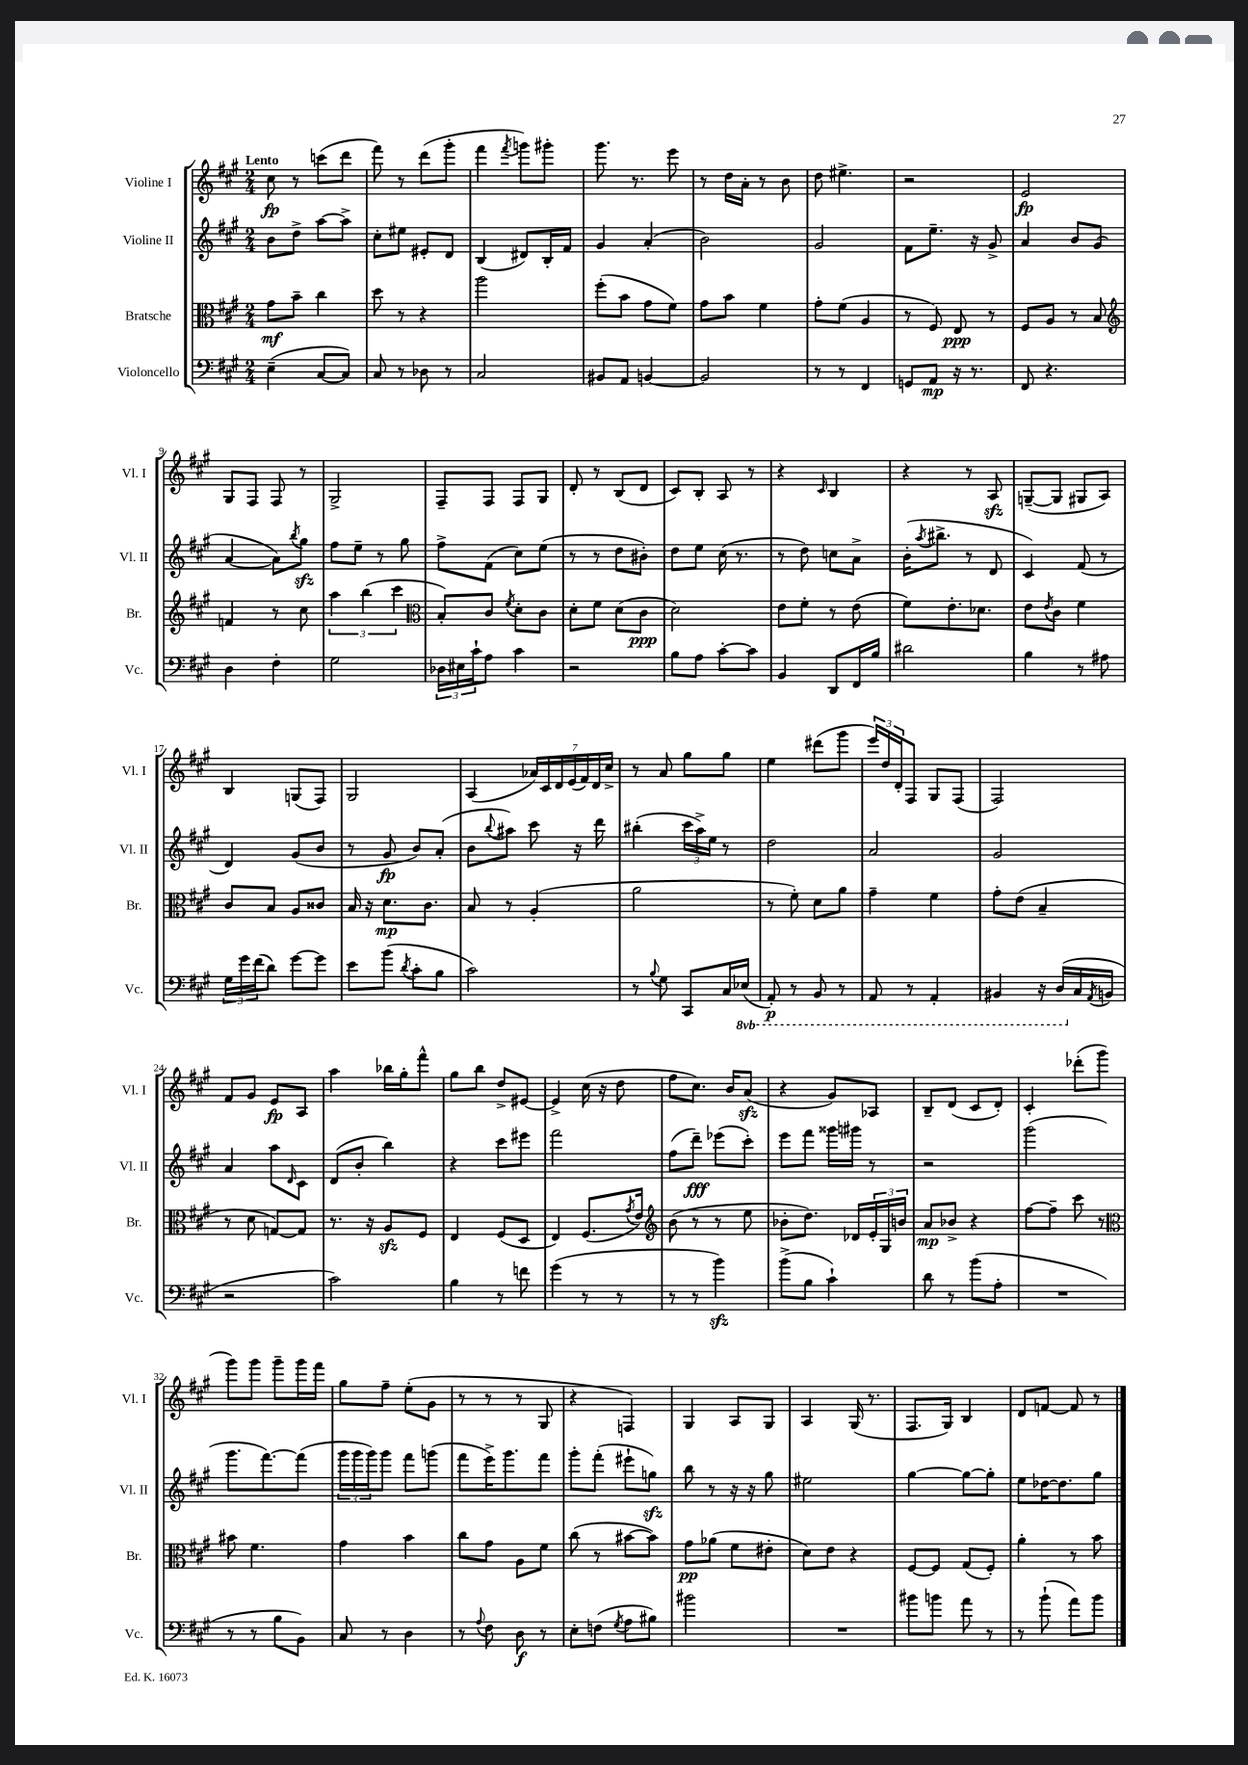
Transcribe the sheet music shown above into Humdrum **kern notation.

**kern	**kern	**kern	**kern
*staff4	*staff3	*staff2	*staff1
*clefF4	*clefC3	*clefG2	*clefG2
*k[f#c#g#]	*k[f#c#g#]	*k[f#c#g#]	*k[f#c#g#]
*M2/4	*M2/4	*M2/4	*M2/4
(4E~	8g#	8b	8cc#
.	8b~	8dd^	8r
[8C#	4cc#	[8aa	(8ccc
8C#])	.	8aa^]	8ddd
=	=	=	=
8C#	8dd	8cc#'	8fff#)
8r	8r	8ee#	8r
8D-	4r	8e#'	(8ddd
8r	.	8d	8ggg#'
=	=	=	=
2C#	2aa	(4B	4fff#
.	.	.	8qfff#
.	.	8d#)	8ggg)
.	.	16B'	8ggg#'
.	.	16f#	.
=	=	=	=
8BB#	(8ff#'	4g#	8.ggg#
8AA	8b	.	.
.	.	.	8.r
[4BB	8g#	(4a'	.
.	8f#)	.	8eee
=	=	=	=
2BB]	8g#	2b)	8r
.	8b	.	16dd
.	.	.	16a'
.	4f#	.	8r
.	.	.	8b
=	=	=	=
8r	8g#'	2g#	8dd
8r	(8f#	.	4.ee#^
4FF#	4A	.	.
=	=	=	=
8GG	8r	8f#	2r
8AA	8F#)	8.ee~	.
16r	8E	.	.
8.r	.	16r	.
.	8r	8g#^	.
=	=	=	=
8FF#	8F#	4a	2e
4.r	8A	.	.
.	8r	8b	.
.	8B	(8g#	.
=	=	=	=
*	*clefG2	*	*
4D	4f	[4a	8G#
.	.	.	8F#
4F#'	8r	8a])	8F#
.	.	8qbb	.
.	8cc#	8gg#	8r
=	=	=	=
2G#	6aa	8ff#	2G#^
.	.	8ee~	.
.	(6bb	.	.
.	.	8r	.
.	6ccc#	.	.
.	.	8gg#	.
=	=	=	=
*	*clefC3	*	*
24D-	8B')	8ff#^	8F#~
24E#	.	.	.
24c#`	.	.	.
8A	8c#	(8f#	8F#
.	8qf#	.	.
4c#	8d'	8cc#)	8F#
.	8c#	(8ee	8G#
=	=	=	=
2r	8d'	8r	8d'
.	8f#	8r	8r
.	(8d	8dd	(8B
.	8c#	8b#')	8d
=	=	=	=
8B	2d)	8dd	8c#)
8A	.	8ee	8B'
[8c#'	.	(16cc#	8A
.	.	8.r	.
8c#]	.	.	8r
=	=	=	=
4BB	8e	8r	4r
.	8f#'	8dd)	.
.	.	.	16qqc#
8DD	8r	8cc	4B
16FF#	(8e	8a^	.
16B	.	.	.
=	=	=	=
2d#	8f#)	(16b'	4r
.	.	8qaa	.
.	.	8.bb#^	.
.	8.e'	.	.
.	.	8r	8r
.	8.d-	.	.
.	.	8d	8A
=	=	=	=
4B	8e	4c#)	([8G~
.	8qe	.	.
.	8c#	.	8G]
8r	4f#	(8f#	8G#
8A#	.	8r	8A)
=	=	=	=
24G#	8c#	4d)	4B
24g#	.	.	.
(24f#	.	.	.
8d)	8B	.	.
[8g#	8A	(8g#	(8G
8g#]	8c##	8b	8F#)
=	=	=	=
8e	16B	8r	2G#
.	16r	.	.
(8b	8.d	8g#	.
8qd	.	.	.
8c#'	.	8b)	.
.	8.c#	.	.
8B	.	(8a'	.
=	=	=	=
2c#)	8B	8b	(4A
.	.	8qqbb	.
.	8r	8aa#)	.
.	(4A'	8ccc#	28a-)
.	.	.	28c#
.	.	.	28d
.	.	.	(28e
.	.	16r	.
.	.	.	28f#)
.	.	.	28d
.	.	16ddd	.
.	.	.	28cc#^
=	=	=	=
8r	2a	(4bb#'	8r
8qqB	.	.	.
8G#	.	.	8a
8CC#	.	24ccc#	8gg#
.	.	24aa^)	.
.	.	24ee	.
16C#	.	8r	8gg#
(16EE-	.	.	.
=	=	=	=
8AAA')	8r	2dd	4ee
8r	8f#')	.	.
8BBB	8d	.	(8ddd#
8r	8a	.	8ggg#
=	=	=	=
8AAA	4g#~	2a	24eee)
.	.	.	24dd
.	.	.	24d'
8r	.	.	8F#
4AAA'	4f#	.	8G#
.	.	.	(8F#
=	=	=	=
4BBB#	8g#'	2g#	2F#)
.	(8e	.	.
16r	4B~	.	.
(16DD	.	.	.
16C#	.	.	.
8qAA	.	.	.
16BB	.	.	.
=	=	=	=
2r	8r	4a	8f#
.	8d	.	8g#
.	[8G)	8aa	8e
.	.	16qqd	.
.	8G]	8c#	8A
=	=	=	=
2c#)	8.r	(8d	4aa
.	.	8b'	.
.	16r	.	.
.	8A	4bb)	16bb-
.	.	.	16gg#'
.	8F#	.	8fff#^^
=	=	=	=
4B	4E	4r	8gg#
.	.	.	8bb
8r	(8F#	8ccc#	8dd^
8f	8D	8eee#	[8e#
=	=	=	=
(4g#	4E)	2fff#	4e#^]
8r	(8.F#	.	(16cc#
.	.	.	16r
8r	.	.	8dd
.	8qg#	.	.
.	16e)	.	.
=	=	=	=
*	*clefG2	*	*
8r	(8b	(8ff#	8ff#
8r	8r	8ddd~)	8.cc#)
4b)	8r	(8eee-	.
.	.	.	16b
.	8ee	8ccc#')	(8a
=	=	=	=
(8b^	8b-'	8eee	4r
8B	8.dd)	8fff#	.
4c#`)	.	16ggg##	8g#)
.	16d-	16ggg#	.
.	24e'	8r	8A-
.	24G#	.	.
.	24b	.	.
=	=	=	=
8d	8a	2r	8B~
8r	8b-^	.	(8d
(8b	4r	.	8c#
8A'	.	.	8d')
=	=	=	=
2r	[8ff#	(2ggg#	4c#'
.	8ff#~]	.	.
.	8ccc#	.	(8ddd-'
.	8r	.	8ggg#
=	=	=	=
*	*clefC3	*	*
8r	8b#	8.ggg#	8ggg#)
8r	4.f#	.	8ggg#
.	.	[8.fff#)	.
8B	.	.	8ggg#~
8BB)	.	(8fff#]	16ggg#
.	.	.	16fff#
=	=	=	=
8C#	4g#	24ggg#	8gg#
.	.	24ggg#	.
.	.	24ggg#)	.
8r	.	8ggg#	8ff#~
4D	4b	8fff#	(8ee'
.	.	(8ggg	8g#
=	=	=	=
8r	8cc#	8fff#	8r
8qqA	.	.	.
8F#	8g#	16eee^)	8r
.	.	8.ggg#	.
8D	8A	.	8r
8r	8f#	8fff#	8G#
=	=	=	=
8E'	(8cc#	8ggg#'	4r
(8F	8r	(8fff#'	.
8qG#	.	.	.
8A	[8b#	8eee#`	4F)
8B#)	8b#])	8gg)	.
=	=	=	=
2b#	8g#	8bb	4G#
.	(8a-	8r	.
.	8f#	16r	8A
.	.	16r	.
.	8e#'	8gg#	8G#
=	=	=	=
2r	8d)	2ee#	4A
.	8e	.	.
.	4r	.	(16G#
.	.	.	8.r
=	=	=	=
8b#	[8F#	[4gg#	8.F#
8b	8F#]	.	.
.	.	.	16G#)
8a	(8G#	8gg#_	4B
8r	8F#')	8gg#']	.
=	=	=	=
8r	4a'	8ee	8d
(8b`	.	[16dd-	[8f
.	.	8.dd-]	.
8a)	8r	.	8f]
8b	8b	8gg#	8r
==	==	==	==
*-	*-	*-	*-
